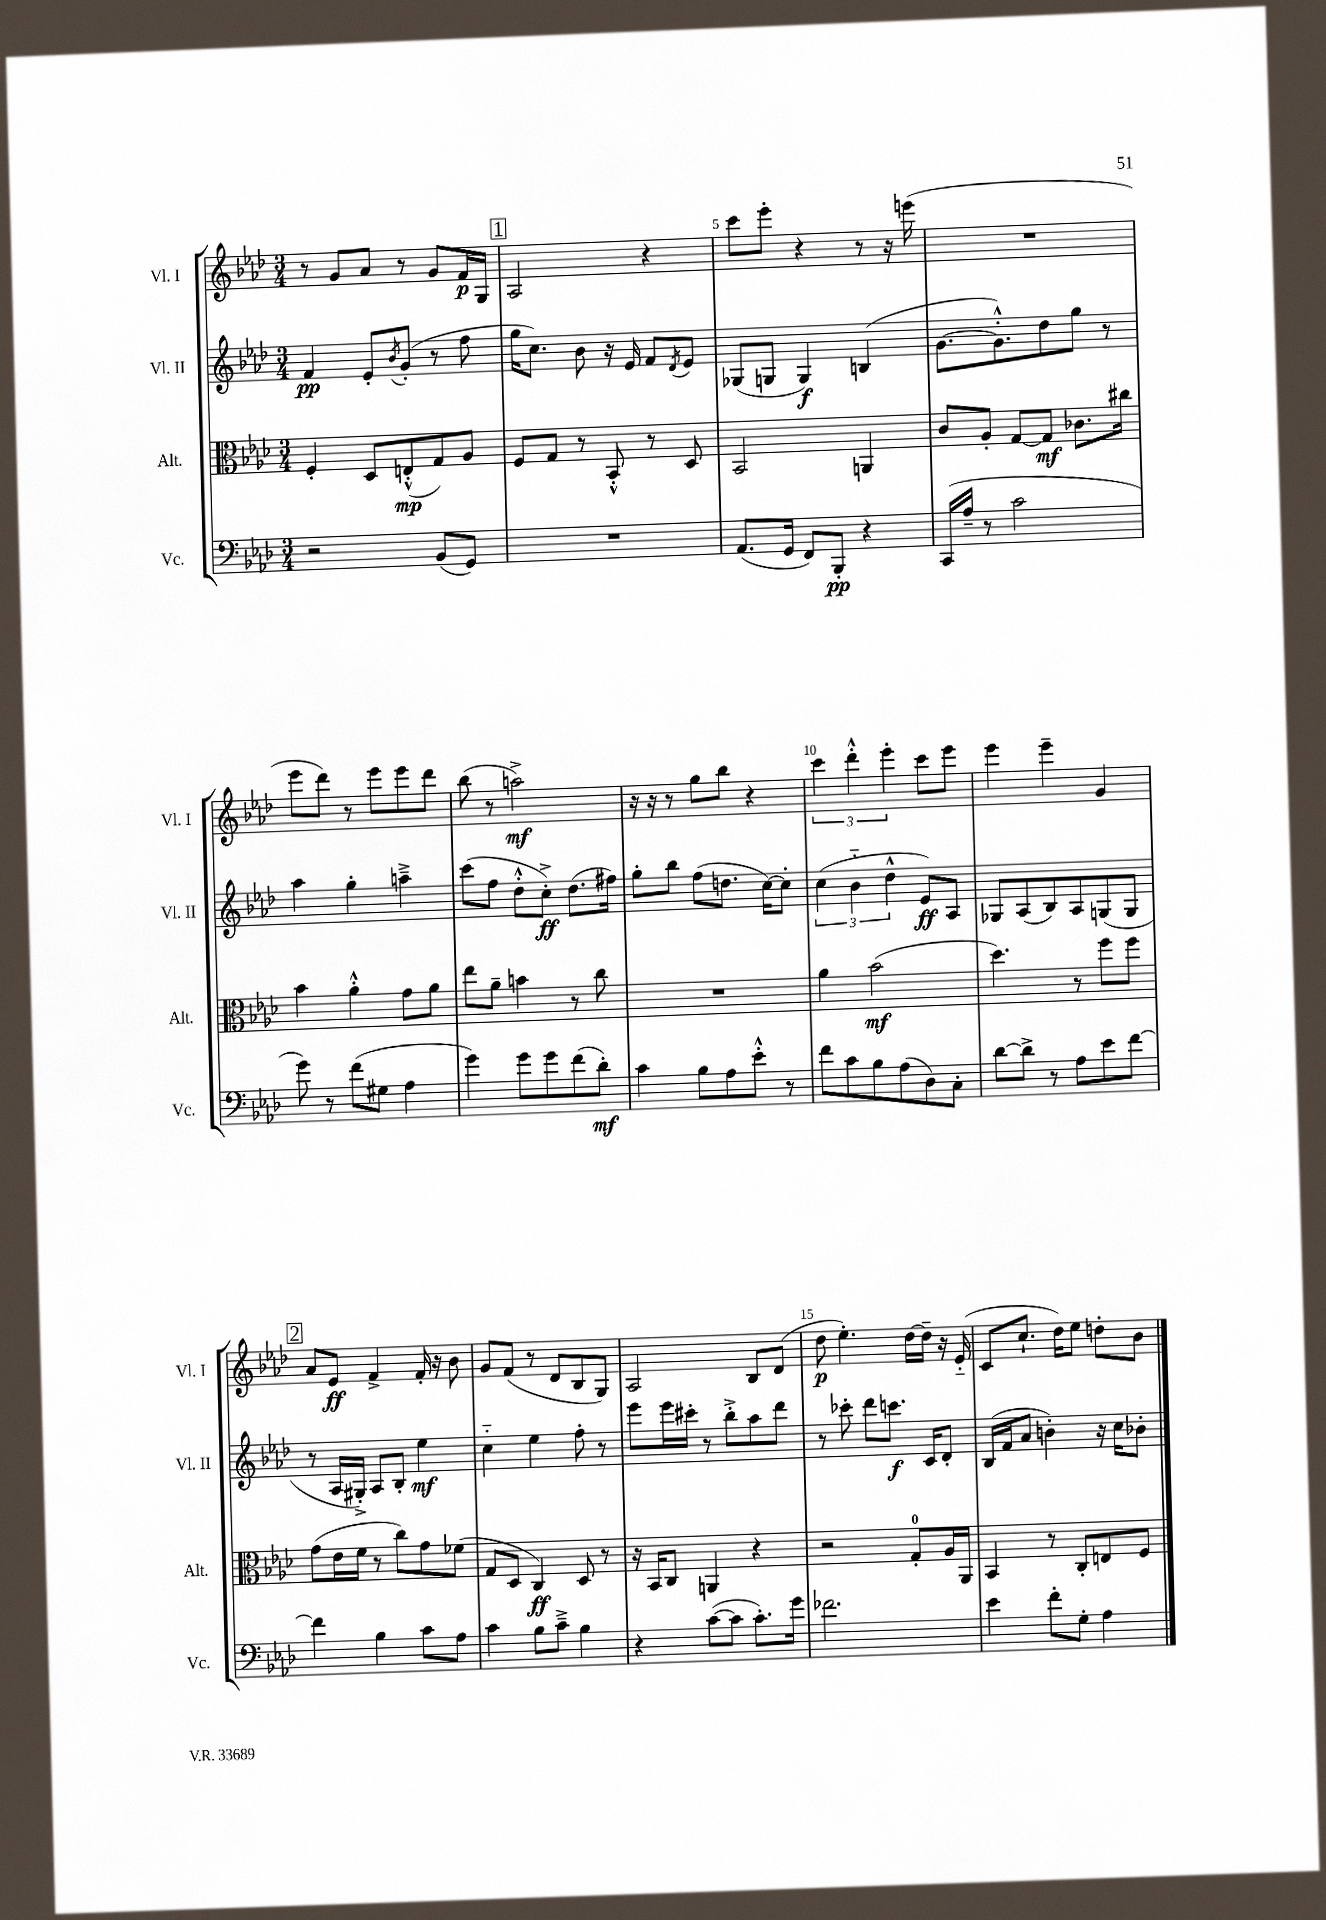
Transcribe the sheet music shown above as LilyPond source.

<<
\new StaffGroup <<
\new Staff = "s0" \with { instrumentName = "Vl. I" shortInstrumentName = "Vl. I" } {
    \clef treble \key aes \major \numericTimeSignature \time 3/4
    r8 g'8 aes'8 r8 g'8 f'16\p g16 |
    \mark \markup { \box "1" } aes2 r4 |
    c'''8 ees'''8-. r4 r8 r16 e'''16( |
    R2. |
    ees'''8 des'''8) r8 ees'''8 ees'''8 des'''8 |
    bes''8( r8 a''2->\mf) |
    r16 r16 r8 g''8 bes''8 r4 |
    \tuplet 3/2 { c'''4 des'''4-.-^ ees'''4-. } c'''8 ees'''8 |
    ees'''4 ees'''4-- g'4 |
    \mark \markup { \box "2" } aes'8 ees'8\ff f'4-> f'16-. r16 bes'8 |
    g'8 f'8( r8 des'8 bes8 g8) |
    aes2 bes8 des'8( |
    des''8\p ees''4.-.) des''16~ des''16-- r16 ees'16-_( |
    c'8 c''8.-! des''16) ees''8 d''8-. bes'8 \bar "|." |
}
\new Staff = "s1" \with { instrumentName = "Vl. II" shortInstrumentName = "Vl. II" } {
    \clef treble \key aes \major \numericTimeSignature \time 3/4
    f'4\pp ees'8-. \acciaccatura { bes'8 } g'8-.( r8 f''8 |
    \mark \markup { \box "1" } g''16 c''8.) bes'8 r16 ees'16 f'8 \acciaccatura { des'8 } ees'8 |
    ges8( g8 g4\f) b4( |
    g'8.~ g'8.-.-^) des''8 g''8 r8 |
    aes''4 g''4-. a''4---> |
    c'''8( f''8 des''8-.-^ c''8-.->\ff) des''8.( fis''16) |
    g''8-. bes''8 f''8( d''8. c''16~) c''8-. |
    \tuplet 3/2 { c''4( bes'4-_ des''4-^ } ees'8\ff) aes8 |
    ges8 aes8( bes8) aes8 g8( g8 |
    \mark \markup { \box "2" } r8 aes16 gis16-.->) aes8 bes8-. ees''4\mf |
    c''4-_ ees''4 f''8-. r8 |
    ees'''8 ees'''16 cis'''16-. r8 bes''8-.-> aes''8 des'''8 |
    r8 ces'''8-. des'''8 c'''8.\f c'16 des'8-. |
    bes16( f'16 aes'8 b'4-.) r16 c''16 bes'8-. \bar "|." |
}
\new Staff = "s2" \with { instrumentName = "Alt." shortInstrumentName = "Alt." } {
    \clef alto \key aes \major \numericTimeSignature \time 3/4
    f4-. des8 e8-.-^\mp( g8) aes8 |
    \mark \markup { \box "1" } f8 g8 r8 bes,8-.-^ r8 des8 |
    bes,2 a,4 |
    c'8 aes8-. g8~ g8\mf ces'8. cis''16 |
    bes'4 aes'4-.-^ g'8 aes'8 |
    ees''8 aes'8-- b'4 r8 c''8 |
    R2. |
    aes'4 bes'2\mf( |
    des''4.) r8 f''8 f''8 |
    \mark \markup { \box "2" } g'8( ees'16 f'16 r8 c''8) g'8 fes'8( |
    g8 des8 c4\ff) des8 r8 |
    r16 bes,16 c8 a,4 r4 |
    r2 g8-0-. aes16 aes,16 |
    bes,4 r8 c8-. e8 f8 \bar "|." |
}
\new Staff = "s3" \with { instrumentName = "Vc." shortInstrumentName = "Vc." } {
    \clef bass \key aes \major \numericTimeSignature \time 3/4
    r2 bes,8( g,8) |
    \mark \markup { \box "1" } R2. |
    aes,8.( g,16 f,8) bes,,8-.\pp r4 |
    c,16( aes16-- r8 c'2 |
    g'8) r8 f'8( gis8 aes4 |
    g'4) g'8 g'8 f'8( des'8-.\mf) |
    c'4 bes8 aes8 ees'8-.-^ r8 |
    f'8 c'8 bes8 aes8( des8) c8-. |
    des'8~ des'8-> r8 aes8 ees'8 f'8~ |
    \mark \markup { \box "2" } f'4 bes4 c'8 aes8 |
    c'4 bes8 c'8---> bes4 |
    r4 c'8~( c'8 c'8.-.) g'16 |
    fes'2. |
    ees'4 f'8-. g8-. aes4 \bar "|." |
}
>>
>>
\layout { \context { \Score currentBarNumber = #3 \override BarNumber.break-visibility = ##(#f #t #t) barNumberVisibility = #(every-nth-bar-number-visible 5) } }
